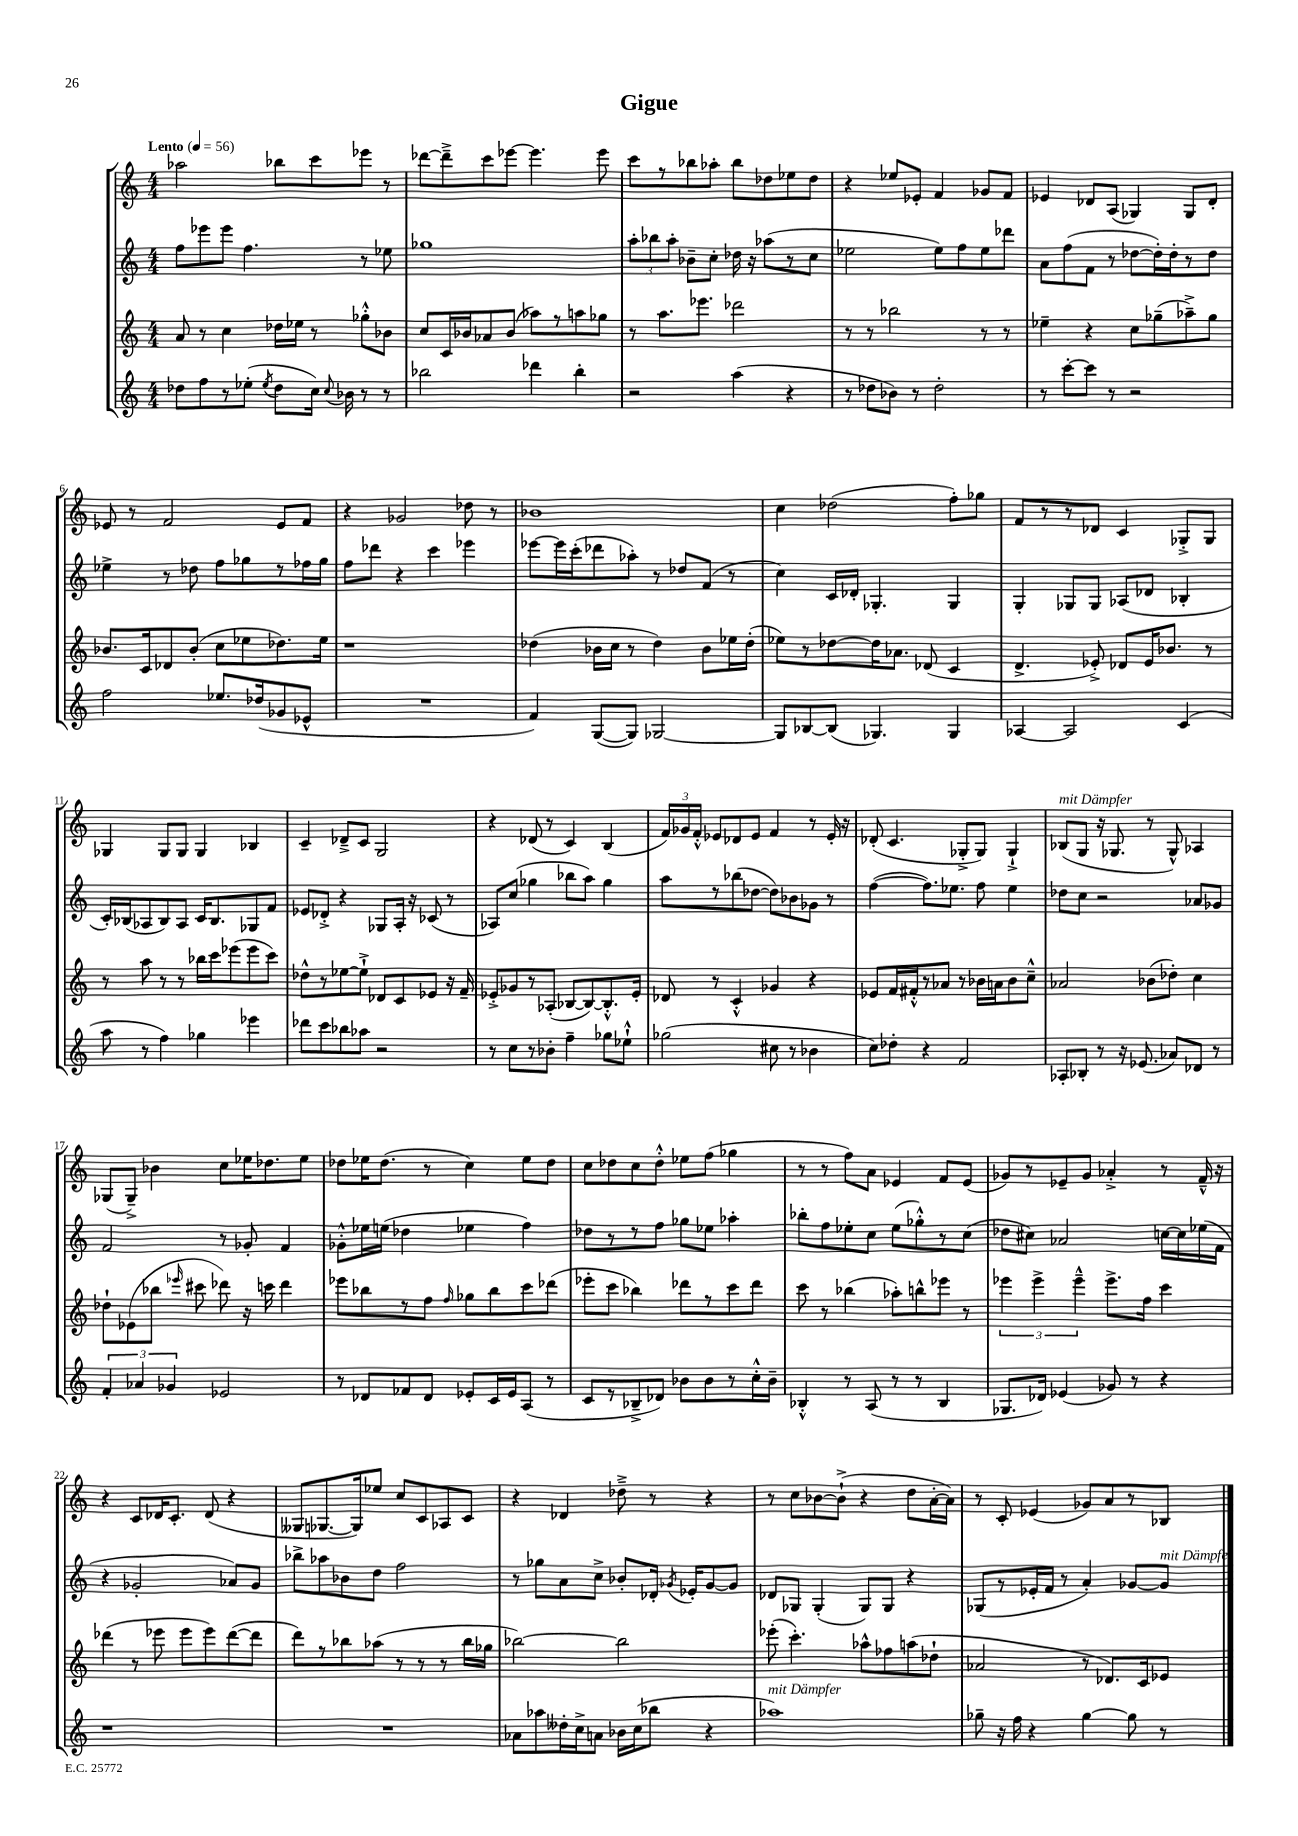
\header { title = "Gigue" }
<<
\new StaffGroup <<
\new Staff = "s0" {
    \clef treble \key c \major \numericTimeSignature \time 4/4 \tempo "Lento" 4 = 56
    \autoBeamOff aes''2 bes''8[ c'''8 ees'''8] r8 |
    des'''8[~ des'''8---> c'''8 ees'''8]~ ees'''4. ees'''8 |
    c'''8[ r8 bes''8 aes''8]-. bes''8[ des''8 ees''8 des''8] |
    r4 ees''8[ ees'8]-. f'4 ges'8[ f'8] |
    ees'4 des'8[ a8]( ges4) ges8[ des'8]-. |
    ees'8 r8 f'2 ees'8[ f'8] |
    r4 ges'2 des''8 r8 |
    bes'1 |
    c''4 des''2( f''8[-.) ges''8] |
    f'8[ r8 r8 des'8] c'4 ges8[-.-> ges8] |
    ges4 ges8[ ges8] ges4 bes4 |
    c'4-- des'8[---> c'8] g2 |
    r4 des'8( r8 c'4) b4( |
    \tuplet 3/2 { f'16[) ges'16 f'16]-.-^ } ees'8[ des'8 ees'8] f'4 r8 ees'16-. r16 |
    des'8-.( c'4. ges8[-.-> ges8]) ges4-!-> |
    bes8[^\markup { \italic "mit Dämpfer" }( g8] r16 ges8. r8 ges8-^) aes4 |
    ges8[( ges8]--->) bes'4 c''8[ ees''16 des''8. ees''8] |
    des''8[ ees''16 des''8.]( r8 c''4) ees''8[ des''8] |
    c''8[ des''8 c''8 des''8]-.-^ ees''8[ f''8]( ges''4 |
    r8 r8 f''8[) a'8] ees'4 f'8[ ees'8]( |
    ges'8[) r8 ees'8-- ges'8] aes'4-.-> r8 f'16---^ r16 |
    r4 c'8[ des'16 c'8.]-. des'8( r4 |
    geses8[ ges8.~ ges16) ees''8] c''8[ c'8 aes8 c'8] |
    r4 des'4 des''8---> r8 r4 |
    r8 c''8[ bes'8~ bes'8]-!->( r4 d''8[ a'16~-. a'16]) |
    r8 c'8-. ees'4( ges'8[) a'8 r8 bes8] \bar "|." |
}
\new Staff = "s1" {
    \clef treble \key c \major \numericTimeSignature \time 4/4
    \autoBeamOff f''8[ ees'''8 ees'''8] f''4. r8 ees''8 |
    ges''1 |
    \tuplet 3/2 { a''8[-. bes''8 a''8]-. } bes'8[-- c''8]-. des''16 r16 aes''8[( r8 c''8] |
    ees''2 ees''8[) f''8 ees''8 des'''8] |
    a'8[ f''8( f'8] r8 des''8[~ des''16-.) des''16-. r8 des''8] |
    ees''4-> r8 des''8 f''8[ ges''8 r8 fes''16 ges''16] |
    f''8[ des'''8] r4 c'''4 ees'''4 |
    ees'''8[~ ees'''16 c'''16-.( des'''8 aes''8]-.) r8 des''8[ f'8]( r8 |
    c''4) c'16[ des'16]-. ges4.-. ges4 |
    g4-. ges8[ ges8] aes8[( des'8] bes4-. |
    c'16[-.) bes16( aes8 bes8) aes8] c'16[ bes8. ges8 f'8] |
    ees'8[ des'8]-.-> r4 ges8[ a16]-. r16 ces'8( r8 |
    aes8[) c''8]( ges''4 bes''8[ a''8]) ges''4 |
    a''8[ r8 bes''8( des''8]~ des''8[) bes'8 ges'8] r8 |
    f''4~( f''8.[) ees''8.] f''8 ees''4 |
    des''8[ c''8] r2 aes'8[ ges'8] |
    f'2 r8 ges'8-. f'4 |
    ges'8[-.-^ ees''16 e''16]( des''4 ees''4 f''4) |
    des''8[ r8 r8 f''8] ges''8[ ees''8] aes''4-. |
    bes''8[-. f''8 ees''8-. c''8] ees''8[( ges''8-.-^) r8 c''8]( |
    des''8[ cis''8]) aes'2 c''16[~ c''16 ees''16( f'16] |
    r4 ges'2-. aes'8[) ges'8] |
    bes''8[-> aes''8 bes'8 d''8] f''2 |
    r8 ges''8[ a'8 c''8]-> bes'8[-. des'16]-. \acciaccatura { ges'8 } ees'16[-. ges'8~ ges'8] |
    des'8[ ges8] ges4-.( ges8[) ges8] r4 |
    ges8[( r8 ees'16-. f'16] r8 a'4-.) ges'8[~ ges'8]^\markup { \italic "mit Dämpfer" } \bar "|." |
}
\new Staff = "s2" {
    \clef treble \key c \major \numericTimeSignature \time 4/4
    \autoBeamOff a'8 r8 c''4 des''16[ ees''16] r8 ges''8[-.-^ bes'8] |
    c''8[ c'16 bes'16 aes'8 bes'8]( aes''8[) r8 a''8 ges''8] |
    r8 a''8.[ ees'''8.] des'''2 |
    r8 r8 bes''2 r8 r8 |
    ees''4-- r4 c''8[ ges''8--( aes''8--->) ges''8] |
    bes'8.[ c'16 des'8 bes'8]-.( c''8[ ees''8 des''8.) ees''16] |
    r1 |
    des''4( bes'16[ c''16] r8 des''4) bes'8[ ees''16 des''16]-.( |
    ees''8[) r8 des''8~ des''16 aes'8.] des'8( c'4 |
    d'4.-> ees'8-.->) des'8[ ees'16 bes'8.] r8 |
    r8 a''8 r8 r8 bes''16[ c'''16 ees'''8( ees'''8 c'''8]) |
    des''8[-^ r8 ees''8~ ees''8]-!-> des'8[ c'8 ees'8] r16 f'16-- |
    ees'8[-.-> ges'8 r8 aes8]-.( bes8[~ bes8~) bes8.-.-^ ees'16]-. |
    des'8 r8 c'4-.-^ ges'4 r4 |
    ees'8[ f'16 fis'16-.-^ r8 aes'8] r8 bes'16[ a'16 bes'8 c''8]---^ |
    aes'2 bes'8[( des''8]-.) c''4 |
    des''8[-! ees'8( bes''8] \grace { ees'''16 } cis'''8 des'''8) r16 c'''16 des'''4 |
    ees'''8[ bes''8 r8 f''8] \grace { f''16 } ges''8[ bes''8 c'''8 des'''8]( |
    ees'''8[-. c'''8] bes''4) des'''8[ r8 c'''8 des'''8] |
    c'''8 r8 bes''4( aes''8[-.) b''8-^ ees'''8] r8 |
    \tuplet 3/2 { ees'''4 ees'''4-> ees'''4---^ } ees'''8.[-> f''16] c'''4 |
    des'''4( r8 ees'''8 ees'''8[ ees'''8) des'''8~( des'''8] |
    d'''8[) r8 bes''8 aes''8]( r8 r8 r8 bes''16[ ges''16] |
    bes''2~) bes''2 |
    ees'''8-.( c'''4.-.) aes''8[-^ fes''8 a''8( des''8]-! |
    aes'2 r8 des'8.[) c'16 ees'8] \bar "|." |
}
\new Staff = "s3" {
    \clef treble \key c \major \numericTimeSignature \time 4/4
    \autoBeamOff des''8[ f''8 r8 ees''8]-.( \acciaccatura { ees''8 } des''8[ c''16]) \appoggiatura { c''8 } bes'16 r8 r8 |
    bes''2 des'''4 bes''4-. |
    r2 a''4( r4 |
    r8 des''8[ bes'8]) r8 des''2-. |
    r8 c'''8[~-. c'''8] r8 r2 |
    f''2 ees''8.[ des''16( ges'8 ees'8]-^ |
    R1 |
    f'4) g8[~( g8]) ges2~ |
    ges8[ bes8~ bes8]( ges4.) ges4 |
    aes4~ aes2 c'4( |
    a''8 r8 f''4) ges''4 ees'''4 |
    des'''8[ c'''8 bes''8 aes''8] r2 |
    r8 c''8[ r8 bes'8]-. f''4-- ges''8[ ees''8]-!-^ |
    ges''2( cis''8 r8 bes'4 |
    c''8[) des''8]-. r4 f'2 |
    aes8[-. bes8]-. r8 r16 ees'8.( aes'8[) des'8] r8 |
    \tuplet 3/2 { f'4-. aes'4 ges'4 } ees'2 |
    r8 des'8[ fes'8 des'8] ees'8[-. c'16 ees'16 a8]( r8 |
    c'8[ r8 bes8---> des'8]) bes'8[ bes'8 r8 c''16-.-^ bes'16]-- |
    bes4-.-^ r8 a8( r8 r8 bes4 |
    ges8.[ des'16]) ees'4( ges'8) r8 r4 |
    r1 |
    R1 |
    aes'8[ aes''8 deses''16-. c''16-> a'8] bes'16[ c''16( bes''8] r4 |
    aes''1^\markup { \italic "mit Dämpfer" }) |
    ges''8-- r16 f''16 r4 ges''4~ ges''8 r8 \bar "|." |
}
>>
>>
